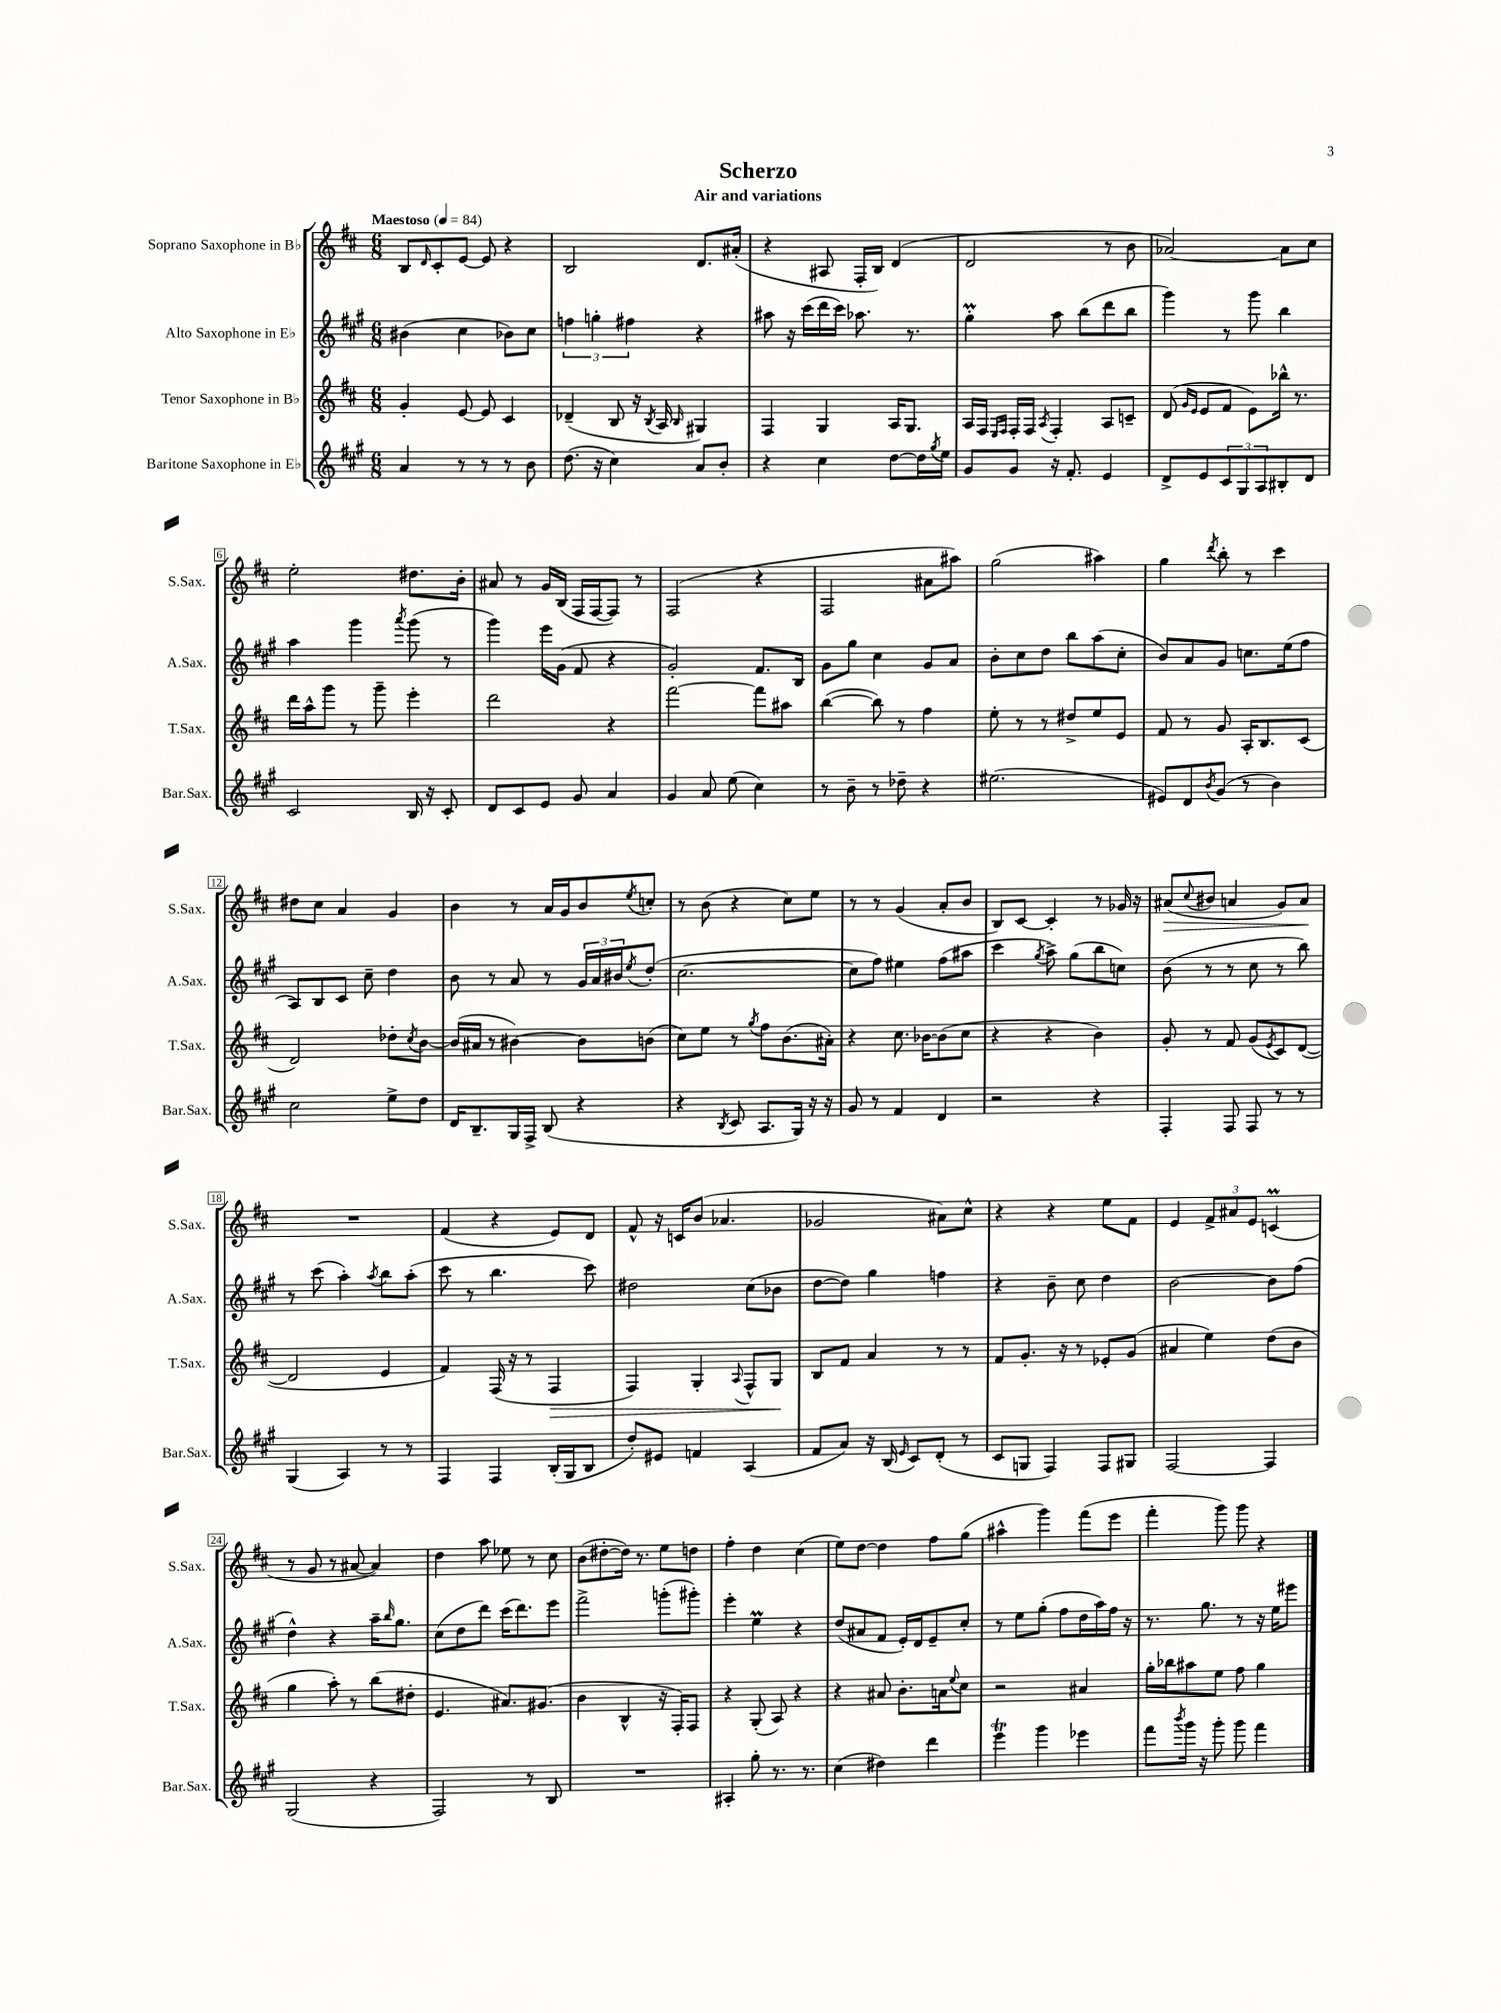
\header { title = "Scherzo" subtitle = "Air and variations" }
<<
\new StaffGroup <<
\new Staff = "s0" \with { instrumentName = "Soprano Saxophone in Bb" shortInstrumentName = "S.Sax." } {
    \clef treble \key d \major \numericTimeSignature \time 6/8 \tempo "Maestoso" 4 = 84
    b8 \grace { d'16 } cis'8-. e'8~ e'8 r4 |
    b2 d'8. ais'16-.( |
    r4 ais8 fis16-. b16) d'4( |
    d'2 r8 b'8 |
    aes'2~) aes'8 cis''8 |
    e''2-. dis''8. b'16-. |
    ais'8 r8 g'16 b16( fis16 fis16~ fis8) r8 |
    fis2( r4 |
    fis2 ais'8 ais''8) |
    g''2( ais''4) |
    g''4 \acciaccatura { d'''8 } b''8-. r8 cis'''4 |
    dis''8 cis''8 a'4 g'4 |
    b'4 r8 a'16 g'16 b'8 \acciaccatura { e''8 } c''8-. |
    r8 b'8( r4 cis''8) e''8 |
    r8 r8 g'4( a'8-. b'8 |
    b8) cis'8~ cis'4-. r8 ges'16 r16 |
    ais'8\>( \appoggiatura { cis''8 } bis'8 a'4 g'8) a'8\! |
    R2. |
    fis'4( r4 e'8) d'8 |
    fis'8-^ r16 c'16 b'8( aes'4. |
    ges'2 ais'8) cis''8-^ |
    r4 r4 e''8 fis'8 |
    e'4 \tuplet 3/2 { fis'8-> ais'8 e'8 } c'4\prall( |
    r8 g'8 r8 ais'8~ ais'4) |
    d''4 a''8 ees''8 r8 cis''8 |
    b'8( dis''8~-. dis''16) r8. e''8 d''8 |
    fis''4-. d''4 cis''4( |
    e''8) d''8~ d''4 fis''8 g''8( |
    ais''4-^ g'''4) fis'''8( e'''8 |
    fis'''4-. g'''8) g'''8 r4 \bar "|." |
}
\new Staff = "s1" \with { instrumentName = "Alto Saxophone in Eb" shortInstrumentName = "A.Sax." } {
    \clef treble \key a \major \numericTimeSignature \time 6/8
    bis'4( cis''4 bes'8) cis''8 |
    \tuplet 3/2 { f''4 g''4-. fis''4 } r4 |
    ais''8 r16 cis'''16( d'''16 cis'''16) aes''8. r8. |
    gis''4-.\prall a''8 b''8( d'''8 b''8 |
    gis'''4) r8 gis'''8 b''4 |
    a''4 gis'''4 \acciaccatura { a'''8 } gis'''8( r8 |
    gis'''4) e'''16 gis'16( fis'8 r4 |
    gis'2-.) fis'8. b16 |
    gis'8 gis''8 cis''4 gis'8 a'8 |
    b'8-. cis''8 d''8 b''8 a''8( cis''8-. |
    b'8) a'8 gis'8 c''8. e''16( fis''8 |
    a8) b8 cis'8 cis''8-- d''4 |
    b'8 r8 a'8 r8 \tuplet 3/2 { gis'16 a'16 bis'16 } \acciaccatura { e''8 } d''8-.( |
    cis''2.~ |
    cis''8 fis''8) eis''4 fis''8( ais''8 |
    cis'''4 \acciaccatura { gis''8 } a''8->) gis''8( b''8 c''8) |
    b'8( r8 r8 cis''8 r8 b''8) |
    r8 cis'''8( a''4-.) \acciaccatura { a''8 } b''8 a''8-.( |
    cis'''8 r8 b''4. cis'''8) |
    dis''2 cis''8( bes'8 |
    d''8~ d''8) gis''4 f''4 |
    r4 b'8-- cis''8 d''4 |
    b'2~ b'8 fis''8( |
    d''4-^) r4 a''16-- \grace { b''16 } gis''8. |
    cis''8( d''8 d'''8) cis'''16( d'''8.) e'''8 |
    fis'''2-> g'''8-.( gis'''8-.) |
    e'''4-. e''4\prall r4 |
    d''8( ais'8 fis'8 e'16-.) d'16 e'8-- cis''8-. |
    r8 e''8 gis''8-.( fis''8 d''16 a''16) fis''16 r16 |
    r8. gis''8. r8 r16 e''16 eis'''8 \bar "|." |
}
\new Staff = "s2" \with { instrumentName = "Tenor Saxophone in Bb" shortInstrumentName = "T.Sax." } {
    \clef treble \key d \major \numericTimeSignature \time 6/8
    g'4-. e'8~ e'8 cis'4 |
    des'4--( b8 r16 \acciaccatura { b8 } a16 \grace { b16 } gis4) |
    fis4 g4 a16 g8. |
    a16 fis16 \grace { e16 fis16 } fis16-. fis16 \acciaccatura { a8 } fis4-. a8 c'8-- |
    d'8( \grace { g'16 e'16 } e'8 fis'8 e'8) bes''16-^ r8. |
    d'''16 a''16-^ g'''8 r8 g'''8-- e'''4-. |
    d'''2 r4 |
    fis'''2~ fis'''8 ais''8 |
    b''4~( b''8) r8 fis''4 |
    e''8-. r8 r8 dis''8-> e''8 e'8 |
    fis'8 r8 g'8 a16-. b8. cis'8( |
    d'2) des''8-. \acciaccatura { cis''8 } b'8~ |
    b'16( ais'16 r8 bis'4~) bis'8 b'8( |
    cis''8) e''8 r8 \acciaccatura { g''8 } fis''8 b'8.( ais'16-.) |
    r4 cis''8. bes'16~ bes'8( cis''8 |
    r4 r4 b'4) |
    g'8-. r8 fis'8 g'8( \acciaccatura { e'8 } cis'8) d'8~( |
    d'2 e'4 |
    fis'4) fis16( r16 r8 fis4\> |
    fis4) g4-. \appoggiatura { a8 } fis8-^ g8\! |
    b8 fis'8 a'4 r8 r8 |
    fis'8 g'8.-. r16 r8 ees'8-. g'8( |
    ais'4 e''4) d''8( b'8 |
    g''4 a''8-.) r8 b''8( dis''8-. |
    e'4. ais'8.) gis'8.( |
    b'4 b4-^ r16 fis16-.) fis8 |
    r4 g8-.( a8) r4 |
    r4 ais'8 b'8.-. a'16 \appoggiatura { e''8 } cis''8 |
    r2 ais'4 |
    g''16-. bes''16 ais''8 e''8 fis''8 g''4 \bar "|." |
}
\new Staff = "s3" \with { instrumentName = "Baritone Saxophone in Eb" shortInstrumentName = "Bar.Sax." } {
    \clef treble \key a \major \numericTimeSignature \time 6/8
    a'4 r8 r8 r8 b'8 |
    d''8.( r16 cis''4) a'8 b'8-. |
    r4 cis''4 d''8~ d''16 \acciaccatura { gis''8 } e''16 |
    gis'8 gis'8 r16 fis'8.-. e'4 |
    d'8-> e'8 \tuplet 3/2 { cis'8 gis8 a8 } bis8-. d'8 |
    cis'2 b16 r16 cis'8-. |
    d'8 cis'8 e'8 gis'8 a'4 |
    gis'4 a'8 e''8( cis''4) |
    r8 b'8-- r8 des''8-- r4 |
    eis''2.( |
    eis'8) d'8 \acciaccatura { b'8 } gis'8( r8 b'4) |
    cis''2 e''8-> d''8 |
    d'16 b8.-- gis16 fis16-> b8( r4 |
    r4 \acciaccatura { b8 } cis'8 a8. gis16) r16 r16 |
    gis'8 r8 fis'4 d'4 |
    r2 r4 |
    fis4-. fis8 fis8 r8 r8 |
    gis4( a4) r8 r8 |
    fis4 fis4 b16-.( gis16 b8 |
    d''8-.) eis'8 f'4 a4( |
    fis'8 a'8) r16 b16( \grace { e'16 } cis'8) d'8-.( r8 |
    cis'8 g8 fis4) fis8 gis8 |
    fis2~ fis4 |
    gis2( r4 |
    fis2) r8 b8 |
    R2. |
    ais4-. gis''8-. r8. r8. |
    cis''4( dis''4) d'''4 |
    e'''4\trill gis'''4 ees'''4 |
    fis'''8 \acciaccatura { b'''8 } gis'''16 r16 gis'''8-. gis'''8 fis'''4 \bar "|." |
}
>>
>>
\layout { \context { \Score \override BarNumber.stencil = #(make-stencil-boxer 0.1 0.3 ly:text-interface::print) } }
